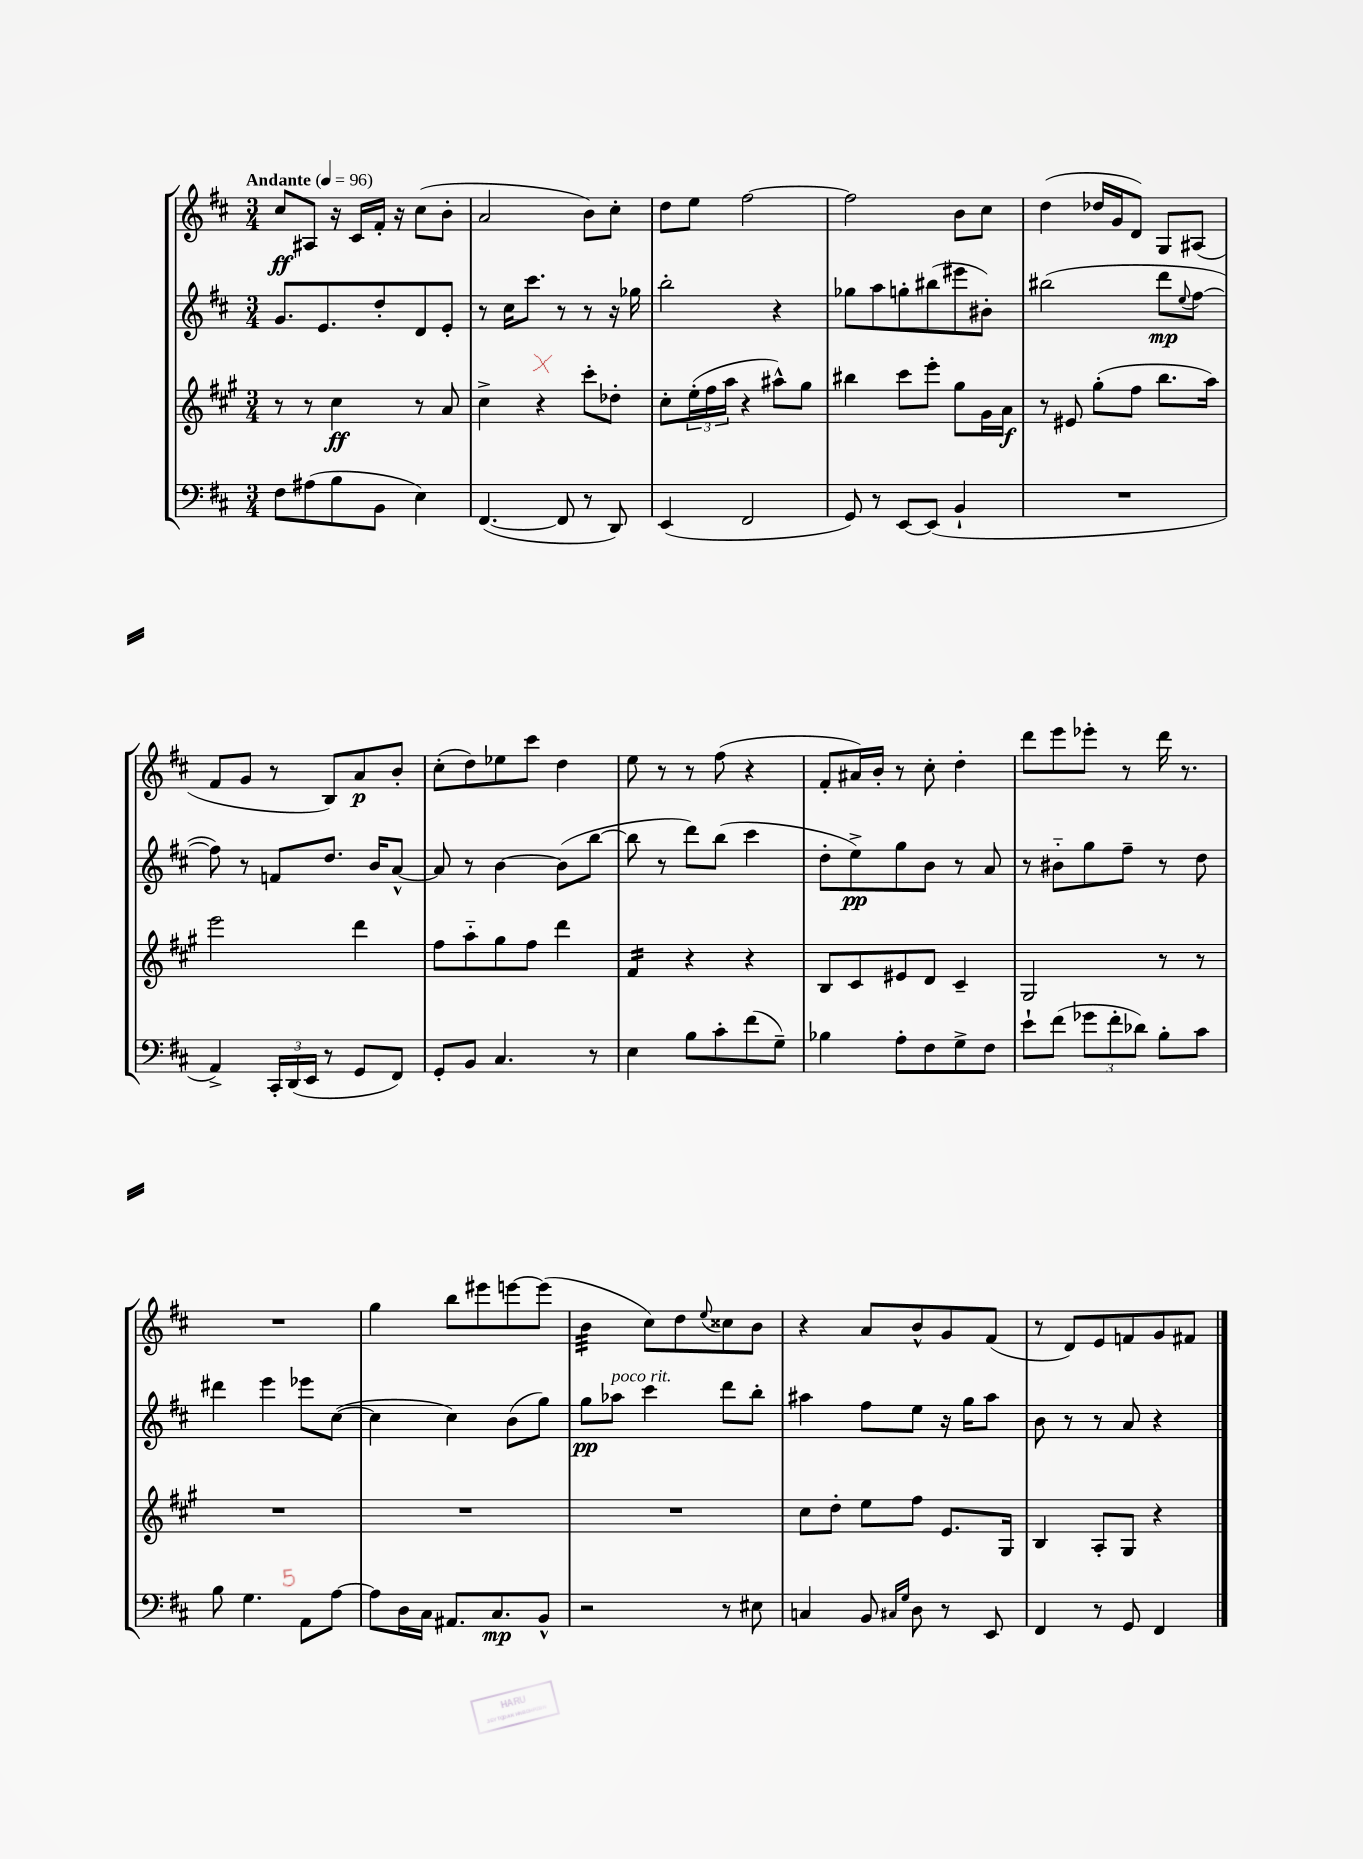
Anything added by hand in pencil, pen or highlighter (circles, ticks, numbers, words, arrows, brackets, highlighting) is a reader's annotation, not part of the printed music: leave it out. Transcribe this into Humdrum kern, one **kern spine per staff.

**kern	**kern	**kern	**kern
*staff4	*staff3	*staff2	*staff1
*clefF4	*clefG2	*clefG2	*clefG2
*k[f#c#]	*k[f#c#g#]	*k[f#c#]	*k[f#c#]
*M3/4	*M3/4	*M3/4	*M3/4
*MM96	*MM96	*MM96	*MM96
8F#	8r	8.g	8cc#
(8A#	8r	.	8A#
.	.	8.e	.
8B	4cc#	.	16r
.	.	.	16c#
8BB	.	8dd'	16f#'
.	.	.	16r
4E)	8r	8d	(8cc#
.	8a	8e'	8b'
=	=	=	=
([4.FF#	4cc#^	8r	2a
.	.	16cc#	.
.	.	8.ccc#	.
.	4r	.	.
8FF#]	.	8r	.
8r	8ccc#'	8r	8b)
8DD)	8dd-'	16r	8cc#'
.	.	16gg-	.
=	=	=	=
(4EE	8cc#'	2bb'	8dd
.	(24ee'	.	8ee
.	24ff#	.	.
.	24aa	.	.
2FF#	4r	.	[2ff#
.	8aa#^^)	4r	.
.	8gg#	.	.
=	=	=	=
8GG)	4bb#	8gg-	2ff#]
8r	.	8aa	.
[8EE	8ccc#	8gg'	.
(8EE]	8eee'	(8bb#	.
4BB`	8gg#	8eee#	8b
.	16g#	8b#')	8cc#
.	16a	.	.
=	=	=	=
2.r	8r	(2bb#	(4dd
.	8e#	.	.
.	(8gg#'	.	16dd-
.	.	.	16g
.	8ff#	.	8d)
.	8.bb	8ddd	8G
.	.	8qqee	.
.	.	[8ff#	(8A#
.	16aa)	.	.
=	=	=	=
4AA^)	2eee	8ff#])	8f#
.	.	8r	8g
24CC#'	.	8f	8r
(24DD	.	.	.
24EE	.	.	.
8r	.	8.dd	8B)
8GG	4ddd	.	8a
.	.	16b	.
8FF#)	.	[8a^^	8b'
=	=	=	=
8GG'	8ff#	8a]	(8cc#'
8BB	8aa'~	8r	8dd)
4.C#	8gg#	[4b	8ee-
.	8ff#	.	8ccc#
.	4ddd	(8b]	4dd
8r	.	[8bb	.
=	=	=	=
4E	4f#	8bb]	8ee
.	.	8r	8r
8B	4r	8ddd)	8r
8c#'	.	(8bb	(8ff#
(8f#	4r	4ccc#	4r
8G~)	.	.	.
=	=	=	=
4B-	8B	8dd'	8f#'
.	8c#	8ee^)	16a#)
.	.	.	16b'
8A'	8e#	8gg	8r
8F#	8d	8b	8cc#'
8G^	4c#~	8r	4dd'
8F#	.	8a	.
=	=	=	=
8e`	2G#	8r	8ddd
(8f#	.	8b#'~	8eee
12g-	.	8gg	8eee-'
12f#'	.	.	.
.	.	8ff#~	8r
12d-)	.	.	.
8B'	8r	8r	16ddd
.	.	.	8.r
8c#	8r	8dd	.
=	=	=	=
8B	2.r	4ddd#	2.r
4.G	.	.	.
.	.	4eee	.
8AA	.	8eee-	.
[8A	.	([8cc#	.
=	=	=	=
8A]	2.r	4cc#]	4gg
16D	.	.	.
16C#	.	.	.
8.AA#	.	4cc#)	8bb
.	.	.	8eee#
8.C#	.	.	.
.	.	(8b	[8eee
8BB^^	.	8gg)	(8eee]
=	=	=	=
2r	2.r	8gg	4b
.	.	8aa-	.
.	.	4ccc#	8cc#)
.	.	.	8dd
.	.	.	8qqee
8r	.	8ddd	8cc##
8E#	.	8bb'	8b
=	=	=	=
4C	8cc#	4aa#	4r
.	8dd'	.	.
8BB	8ee	8ff#	8a
16qqC#	.	.	.
16qqG	.	.	.
8D	8ff#	8ee	8b^^
8r	8.e	16r	8g
.	.	16gg	.
8EE	.	8aa#	(8f#
.	16G#	.	.
=	=	=	=
4FF#	4B	8b	8r
.	.	8r	8d)
8r	8A'	8r	8e
8GG	8G#	8a	8f
4FF#	4r	4r	8g
.	.	.	8f#
==	==	==	==
*-	*-	*-	*-
